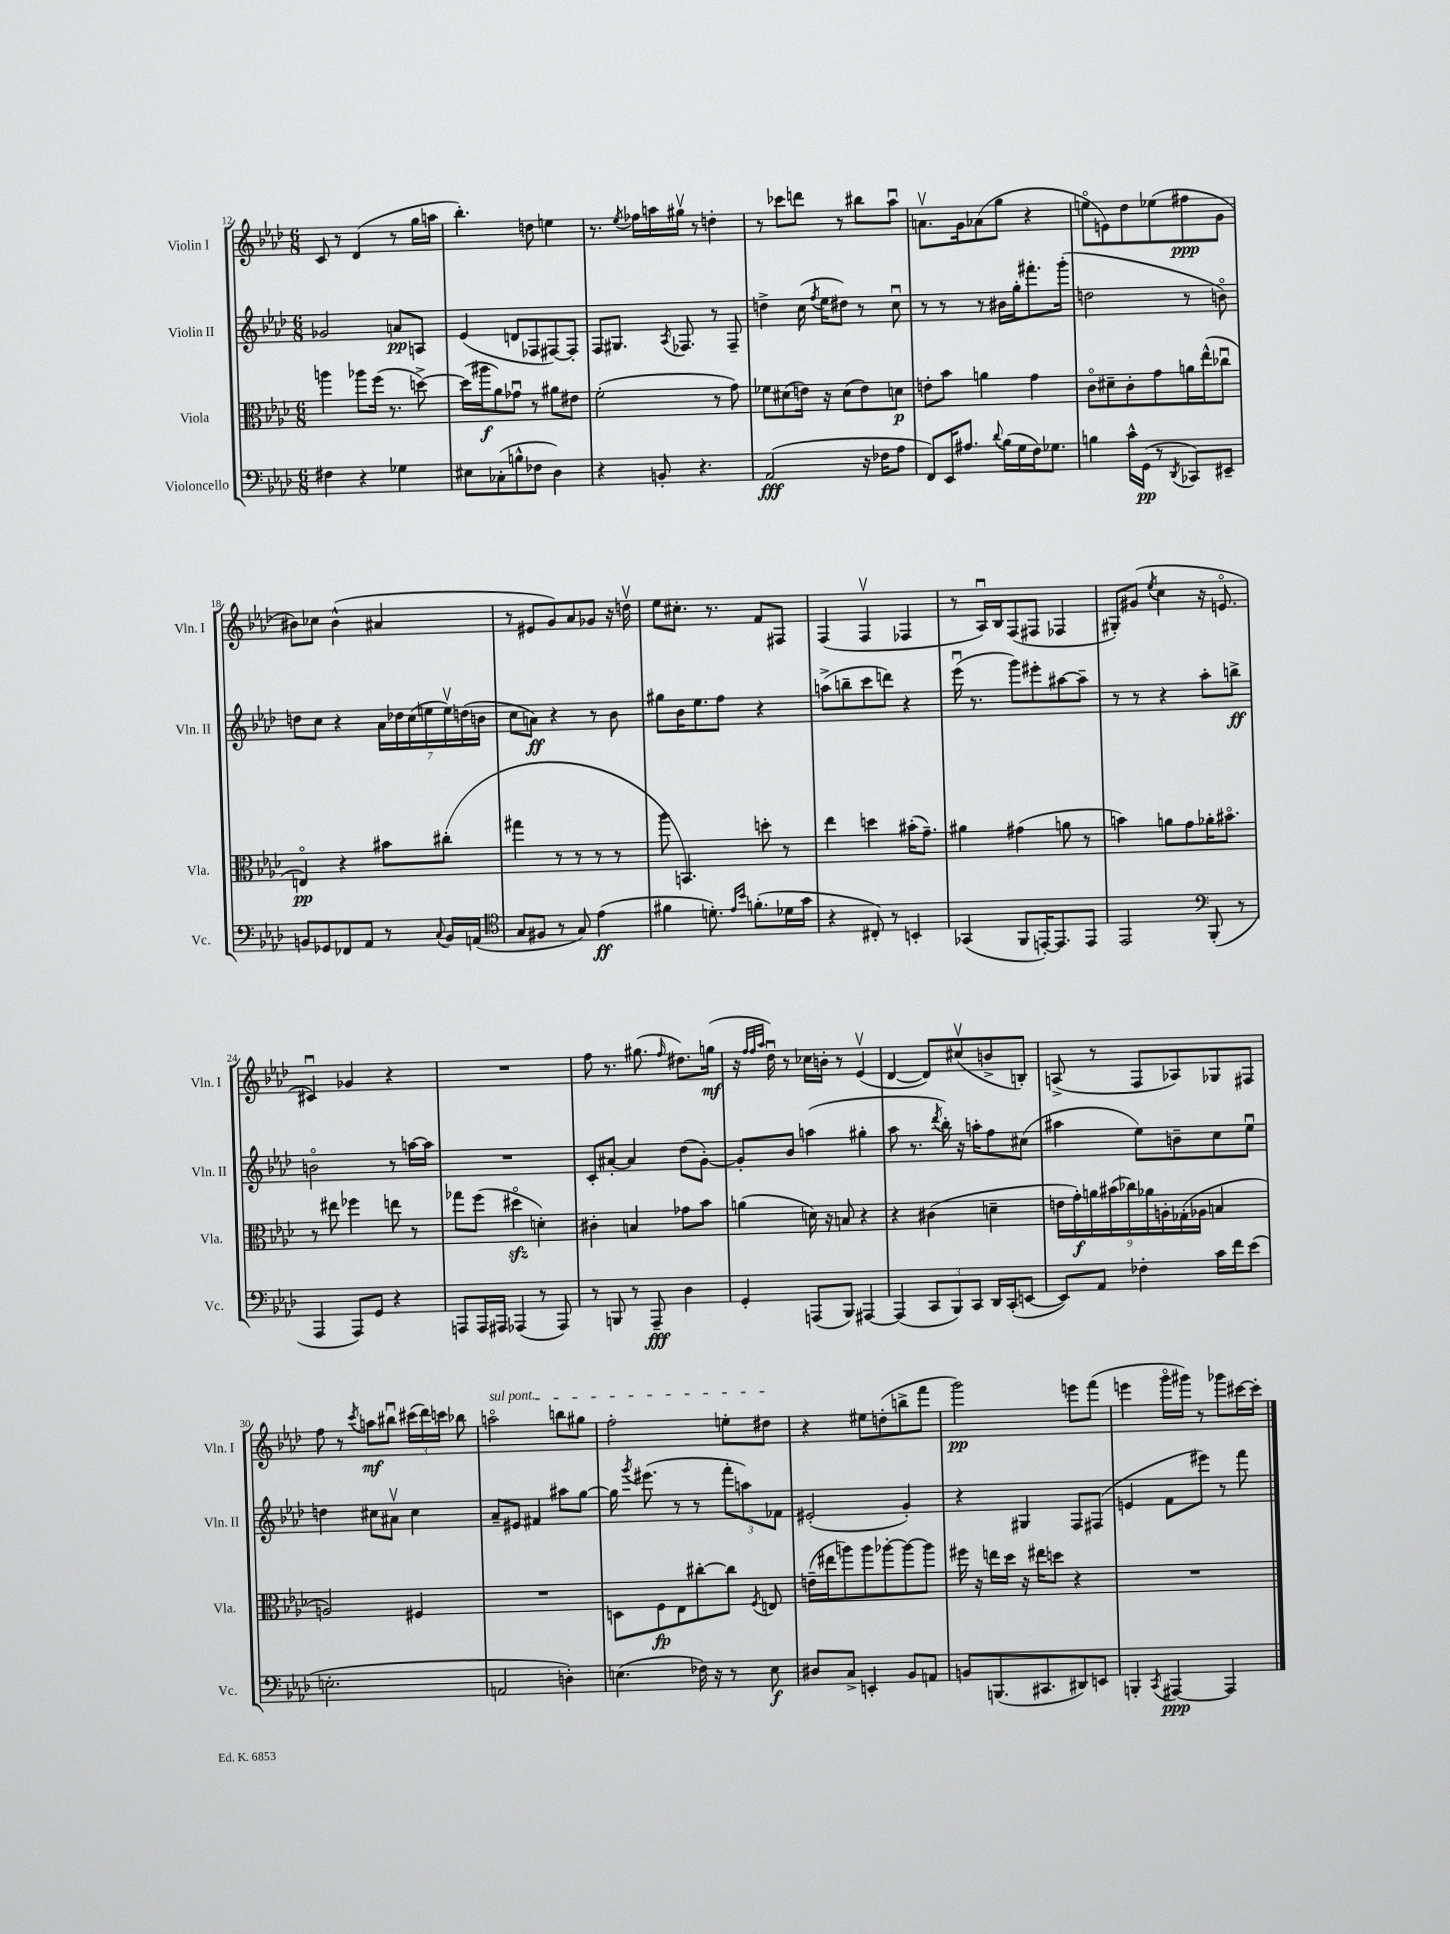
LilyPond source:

<<
\new StaffGroup <<
\new Staff = "s0" \with { instrumentName = "Violin I" shortInstrumentName = "Vln. I" } {
    \clef treble \key aes \major \numericTimeSignature \time 6/8
    \autoBeamOff c'8 r8 des'4( r8 g''16[ a''16] |
    bes''4.-.) d''8 e''4 |
    r8. \acciaccatura { ees''8 } fes''16[ a''16 gis''16]\upbow r8 d''4-. |
    r8 ces'''8[ d'''8] r8 bis''8[ aes''8]\downbow |
    a'8.[\upbow g'16 aes'8( g''8] r4 |
    e''8[\flageolet e'8) des''8 ees''8( fis''8\ppp g'8] |
    bis'8[) ces''8] bis'4-^( ais'4 |
    r8 eis'8[ g'8) aes'8 ges'8] r16 d''16\upbow |
    ees''8[ cis''8.]-. r8. f'8[ fis8] |
    f4( f4\upbow fes4 |
    r8 aes16[\downbow) bes16 f8( fis8] fes4 |
    gis8[-.) gis'8]( \acciaccatura { ees''8 } c''4 r16 e'8.\flageolet |
    cis'4\downbow) ges'4 r4 |
    R2. |
    f''8 r8. gis''8.( \grace { f''16 } dis''8.[) g''16]\mf( |
    r16 \grace { f''32[ f''32 aes''32] } des''16\downbow) r8 ces''16[ b'16]-. r8 ees'4\upbow( |
    des'4~ des'8[) cis''8\upbow( b'8-> b8]-.) |
    a8->( r8 f8[ aes8) ges8 fis8] |
    f''8 r8 \acciaccatura { c'''8 } a''8[\mf bis''8]\downbow \tuplet 3/2 { cis'''16[( des'''16) c'''16] } bes''8 |
    \once \override TextSpanner.bound-details.left.text = \markup { \italic "sul pont." } a''2\flageolet\startTextSpan b''8[ gis''8] |
    f''2-. e''8[-. dis''8]\stopTextSpan |
    r4 eis''8[ d''8-.( b''8-> f'''8] |
    g'''2\pp) e'''8[ f'''8]( |
    e'''4 g'''16[\flageolet gis'''16]) r8 ges'''8[ cis'''16~ cis'''16]-. \bar "|." |
}
\new Staff = "s1" \with { instrumentName = "Violin II" shortInstrumentName = "Vln. II" } {
    \clef treble \key aes \major \numericTimeSignature \time 6/8
    \autoBeamOff ges'2 a'8[\pp a8] |
    ees'4( d'8[ fes8 fis8~) fis8]-. |
    f8[ gis8.] \acciaccatura { aes8 } fes8. r8 fes8-- |
    d''4-> c''16( \acciaccatura { f''8 } ees''16[ dis''8]) r8 c''8\downbow |
    r8 r8 r8 bis'16[ g''16-. fis'''8.-. g'''16]-.( |
    d''2 r8 b'8\flageolet) |
    d''8[ c''8] r4 \tuplet 7/4 { aes'16[ des''16 c''16( e''16 e''16\upbow) d''16( b'16] } |
    c''8[ a'8]\ff) r4 r8 bes'8 |
    gis''8[ bes'16 ees''8. f''8] r4 |
    a''8[->( b''8-- c'''8 d'''8]) r4 |
    ees'''16\downbow( r8. g'''8[) eis'''8-. ais''8~ ais''8]-- |
    r8 r8 r4 aes''8[-. b''8]->\ff |
    b'2\flageolet r8 a''16[~ a''16] |
    R2. |
    c'8[-. ais'8]~-. ais'4 des''8[( g'8]~-.) |
    g'8[-. bes'8] a''4( gis''4-. |
    aes''8 r8. \acciaccatura { des'''8 } bes''16-.) r16 a''16[-. f''8 cis''8]( |
    ais''4 ees''8[) b'8-- c''8 ees''8]\downbow |
    d''4 cis''8[ ais'8]\upbow cis''4 |
    aes'8[-- eis'8] fis'4 ais''8[ g''8]~ |
    g''16 \acciaccatura { g'''8 } eis'''8.( r8 r8 \tuplet 3/2 { f'''8[-. a''8) fes'8] } |
    eis'2-.( g'4-.) |
    r4 gis4 f8[ fis8]( |
    e'4 f'8[ eis'''8]) r8 f'''8 \bar "|." |
}
\new Staff = "s2" \with { instrumentName = "Viola" shortInstrumentName = "Vla." } {
    \clef alto \key aes \major \numericTimeSignature \time 6/8
    \autoBeamOff a''4 aes''8[ f''16]( r8. d''8~->) |
    d''16[( ais''16\f aes'8) ges'8]\downbow r8 ais'8[ eis'8] |
    f'2-.( r8 g'8) |
    fes'8[ dis'8( e'16]) r16 dis'8[( e'8) d'8]\p |
    e'8[-. bes'8] a'4 g'4 |
    c'8[\flageolet dis'8-- c'8-. g'8 a'16 ees''16-^( ces''8]\downbow |
    e4\flageolet\pp) r4 bis'8[ cis''8]-.( |
    gis''4 r8 r8 r8 r8 |
    aes''8 b,4.) d''8-. r8 |
    ees''4 d''4 bis'16[-.( g'8.]--) |
    ais'4 gis'4( a'8 r8 |
    b'4) a'8[ g'8 aes'16-. bis'8.]\flageolet |
    r8 eis''8 fes''4 e''8 r8 |
    ges''8[ f''8]( dis''4\flageolet\sfz d'4-.) |
    cis'4-. b4 ges'8[ bes'8] |
    a'4( d'16) r16 b8 r4 |
    r4 cis'4( d'4-- |
    \tuplet 9/8 { e'16[ g'16-.\f) a'16 bis'16( ces''16) aes'16 a16-. ges16-.( aes16] } b4 |
    a2) fis4 |
    R2. |
    d8[ f8\fp ees8 cis''8~-. cis''8] \acciaccatura { f8 } e8 |
    e'16[--( eis''16 a''8) a''8 aes''8~-. aes''8~ aes''8] |
    fis''16 r16 e''16[ des''16] r16 eis''16[ d''8] r4 |
    R2. \bar "|." |
}
\new Staff = "s3" \with { instrumentName = "Violoncello" shortInstrumentName = "Vc." } {
    \clef bass \key aes \major \numericTimeSignature \time 6/8
    \autoBeamOff fis4 r4 ges4 |
    eis8[ ces8-.( b8-^ fes8] des4) |
    r4 b,8-. r4. |
    aes,2\fff( r16 fes16[ aes8] |
    f,8[) ees,16 ais8.] \appoggiatura { des'8 } bes16[( g16 f16) ges8.] |
    b4 c'16[-^ g,16]\pp( r8 \acciaccatura { des,8 } ces,8[) eis,8]-- |
    b,8[ ges,8 fes,8 aes,8] r8 \appoggiatura { c8 } b,16[ a,16]( |
    \clef tenor g8[ fis8] r8 g8) ees'4\ff( |
    fis'4 d'8.-.) \grace { ees'16[ bes'16] } f'8.[-.( des'16 g'16] |
    r4 cis8-.) r8 b,4-. |
    ges,4( f,8[ e,16~-.) e,8. e,8] |
    ees,2 \clef bass bes,,8-.( r8 |
    aes,,4 aes,,8[) g,8] r4 |
    a,,8[ a,,16 ais,,16] aes,,4( r8 aes,,8) |
    r8 b,,8 r8 aes,,8--\fff des4 |
    g,4-. a,,8[( bes,,8]) ais,,4~ |
    ais,,4( \tuplet 3/2 { c,8[ bes,,8) c,8] } des,16[ c,16-.( e,8]~ |
    e,8[) aes,8] fes4-. c'16[ f'16 ees'8]( |
    e2.-. |
    a,2 d4-.) |
    e4.( fes16) r16 r8 e8\f |
    dis8[ c8]-> e,4-. bes,8[ a,8] |
    b,8[ b,,8.( cis,8. dis,8) e,8] |
    b,,4-. \acciaccatura { c,8 } ais,,4~\ppp ais,,4 \bar "|." |
}
>>
>>
\layout { \context { \Score currentBarNumber = #12 } }
